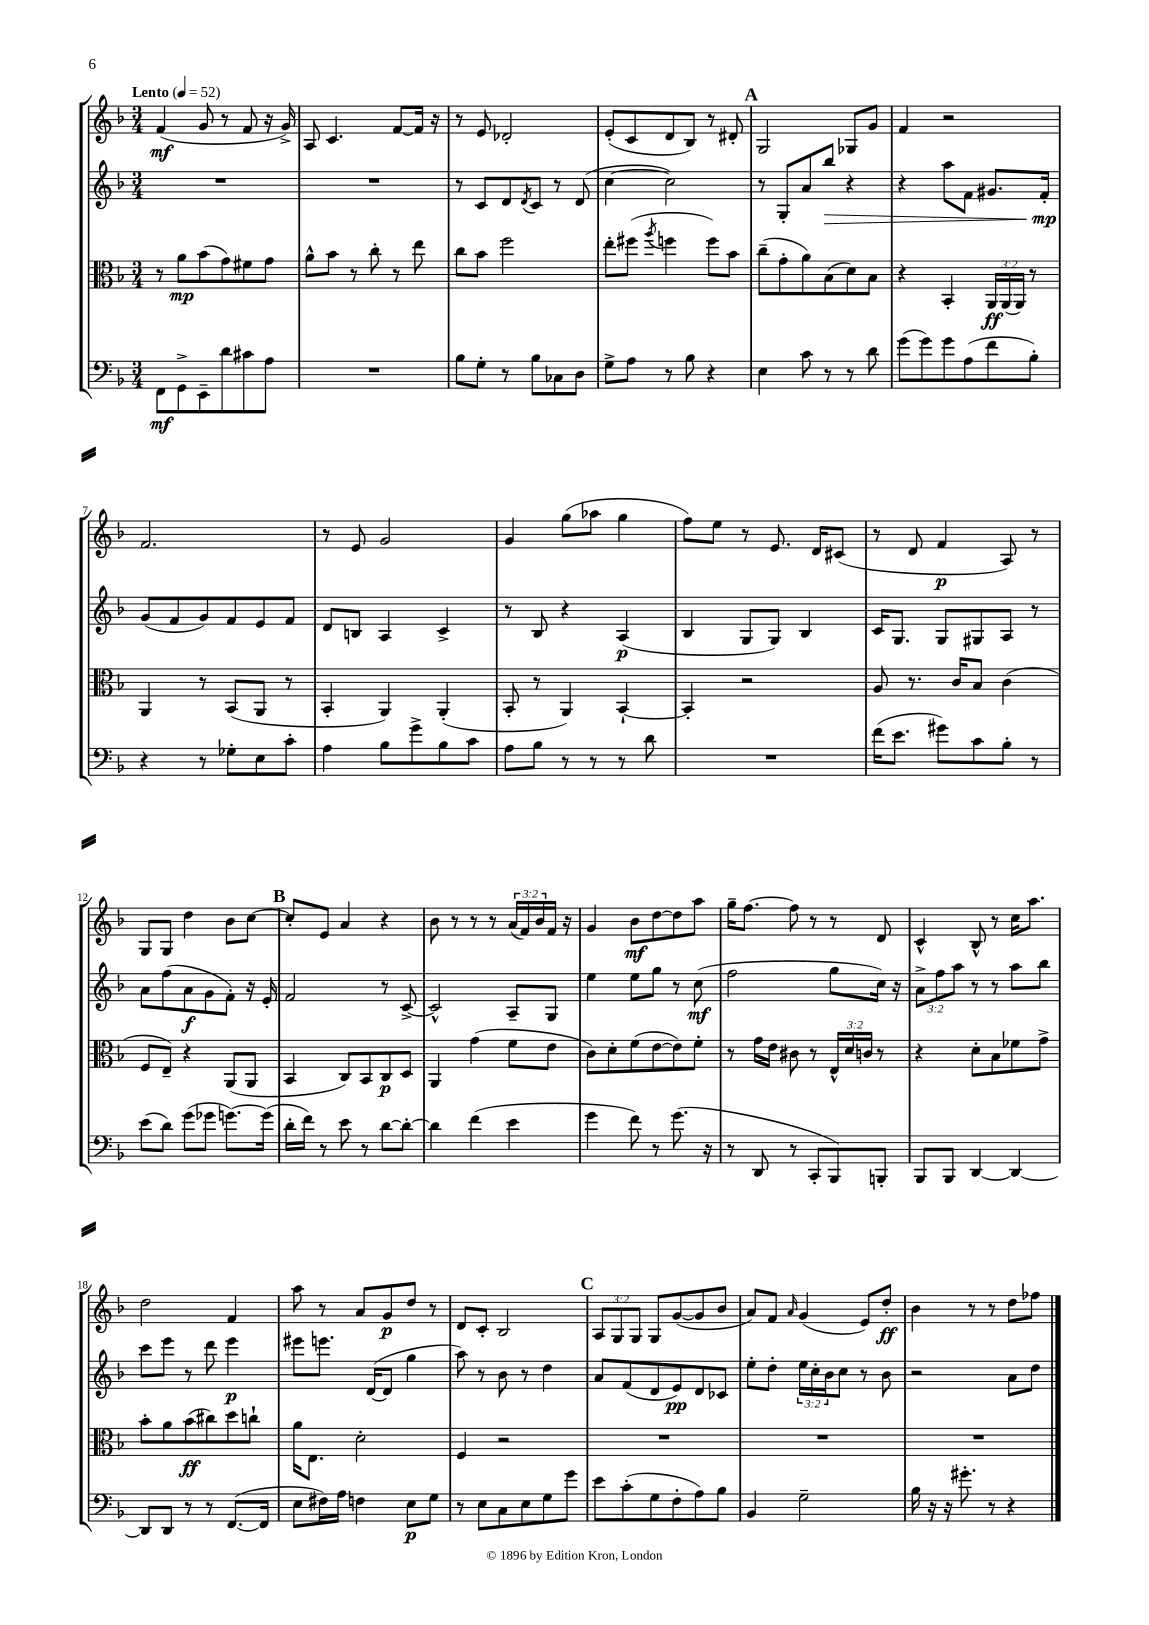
<<
\new StaffGroup <<
\new Staff = "s0" {
    \clef treble \key f \major \numericTimeSignature \time 3/4 \override Staff.TupletNumber.text = #tuplet-number::calc-fraction-text \tempo "Lento" 4 = 52
    f'4\mf( g'8 r8 f'8 r16 g'16->) |
    a8 c'4. f'8~ f'16 r16 |
    r8 e'8 des'2-. |
    e'8-.( c'8 d'8 bes8) r8 dis'8-. |
    \mark \markup { \bold "A" } g2 ges8 g'8 |
    f'4 r2 |
    f'2. |
    r8 e'8 g'2 |
    g'4 g''8( aes''8 g''4 |
    f''8) e''8 r8 e'8. d'16 cis'8( |
    r8 d'8 f'4\p a8) r8 |
    g8 g8 d''4 bes'8 c''8~ |
    \mark \markup { \bold "B" } c''8-. e'8 a'4 r4 |
    bes'8 r8 r8 r8 \tuplet 3/2 { a'16( f'16) bes'16 } f'16 r16 |
    g'4 bes'8\mf d''8~ d''8 a''8 |
    g''16-- f''8.~ f''8 r8 r8 d'8 |
    c'4-^ bes8-^ r8 c''16 a''8. |
    d''2 f'4 |
    a''8 r8 a'8 g'8\p d''8 r8 |
    d'8 c'8-. bes2 |
    \mark \markup { \bold "C" } \tuplet 3/2 { a8 g8 g8 } g8 g'8~( g'8 bes'8 |
    a'8) f'8 \grace { a'16 } g'4( e'8) d''8-.\ff |
    bes'4 r8 r8 d''8 fes''8 \bar "|." |
}
\new Staff = "s1" {
    \clef treble \key f \major \numericTimeSignature \time 3/4 \override Staff.TupletNumber.text = #tuplet-number::calc-fraction-text
    R2. |
    R2. |
    r8 c'8 d'8 \acciaccatura { d'8 } c'8 r8 d'8( |
    c''4~ c''2) |
    \mark \markup { \bold "A" } r8 g8-. a'8 bes''8\> r4 |
    r4 a''8 f'8 gis'8. f'16-.\mp\! |
    g'8( f'8 g'8) f'8 e'8 f'8 |
    d'8 b8 a4 c'4-> |
    r8 bes8 r4 a4\p( |
    bes4 g8 g8) bes4 |
    c'16 g8. g8 gis8 a8 r8 |
    a'8 f''8( a'8\f g'8 f'8-.) r16 e'16-. |
    \mark \markup { \bold "B" } f'2 r8 c'8~-> |
    c'2-^ a8-- g8 |
    e''4 e''8 g''8 r8 c''8\mf( |
    f''2 g''8 c''16) r16 |
    \tuplet 3/2 { a'8-> f''8 a''8 } r8 r8 a''8 bes''8 |
    c'''8 e'''8 r8 d'''8 e'''4\p |
    eis'''8 e'''8. d'16~( d'8 g''4 |
    a''8) r8 bes'8 r8 d''4 |
    \mark \markup { \bold "C" } a'8 f'8( d'8 e'8\pp) d'8 ces'8 |
    e''8-. d''8-. \tuplet 3/2 { e''16 c''16-. bes'16 } c''8 r8 bes'8 |
    r2 a'8 d''8 \bar "|." |
}
\new Staff = "s2" {
    \clef alto \key f \major \numericTimeSignature \time 3/4 \override Staff.TupletNumber.text = #tuplet-number::calc-fraction-text
    r8 a'8\mp bes'8( g'8) fis'8 g'8 |
    a'8-^ bes'8 r8 c''8-. r8 e''8 |
    c''8 bes'8 f''2 |
    e''8-. fis''8( \acciaccatura { a''8 } f''4 f''8) bes'8 |
    \mark \markup { \bold "A" } c''8--( g'8-. a'8) bes8( d'8) bes8 |
    r4 bes,4-. \tuplet 3/2 { a,16\ff a,16( a,16) } r8 |
    a,4 r8 bes,8( a,8 r8 |
    bes,4-. a,4) a,4-.( |
    bes,8-. r8 a,4) bes,4~-! |
    bes,4-. r2 |
    a8 r8. c'16 bes8 c'4( |
    f8 e8--) r4 a,8( a,8 |
    \mark \markup { \bold "B" } bes,4 c8) bes,8 c8\p d8 |
    a,4 g'4( f'8 e'8 |
    c'8) d'8-. f'8( e'8~ e'8) f'8-. |
    r8 g'16 e'16 cis'8 r8 \tuplet 3/2 { e16-^ d'16 c'16 } r8 |
    r4 d'8-. bes8 fes'8 g'8-> |
    bes'8-. a'8 bes'8\ff( cis''8) d''8 c''8-! |
    a'16 e8. d'2-. |
    f4 r2 |
    \mark \markup { \bold "C" } R2. |
    R2. |
    R2. \bar "|." |
}
\new Staff = "s3" {
    \clef bass \key f \major \numericTimeSignature \time 3/4
    f,8\mf g,8-> e,8-- d'8 cis'8 a8 |
    R2. |
    bes8 g8-. r8 bes8 ces8 d8 |
    g8-> a8 r8 bes8 r4 |
    \mark \markup { \bold "A" } e4 c'8 r8 r8 d'8 |
    g'8( g'8) g'8 a8( f'8 bes8-.) |
    r4 r8 ges8-. e8 c'8-. |
    a4 bes8 g'8-> bes8 c'8 |
    a8 bes8 r8 r8 r8 d'8 |
    R2. |
    f'16( e'8. gis'8) c'8 bes8-. r8 |
    e'8( d'8) g'8( ges'8 g'8.~) g'16( |
    \mark \markup { \bold "B" } d'16-. f'16) r8 e'8 r8 d'8~ d'8~-. |
    d'4 f'4( e'4 |
    g'4 f'8) r8 g'8.( r16 |
    r8 d,8 r8 c,8-. bes,,8) b,,8-. |
    bes,,8 bes,,8 d,4~ d,4~ |
    d,8 d,8 r8 r8 f,8.~( f,16 |
    e8 fis16) a16 f4 e8\p g8 |
    r8 e8 c8 e8 g8 g'8 |
    \mark \markup { \bold "C" } e'8 c'8-.( g8 f8-. a8) bes8 |
    bes,4 g2-- |
    bes16 r16 r16 gis'8.-. r8 r4 \bar "|." |
}
>>
>>
